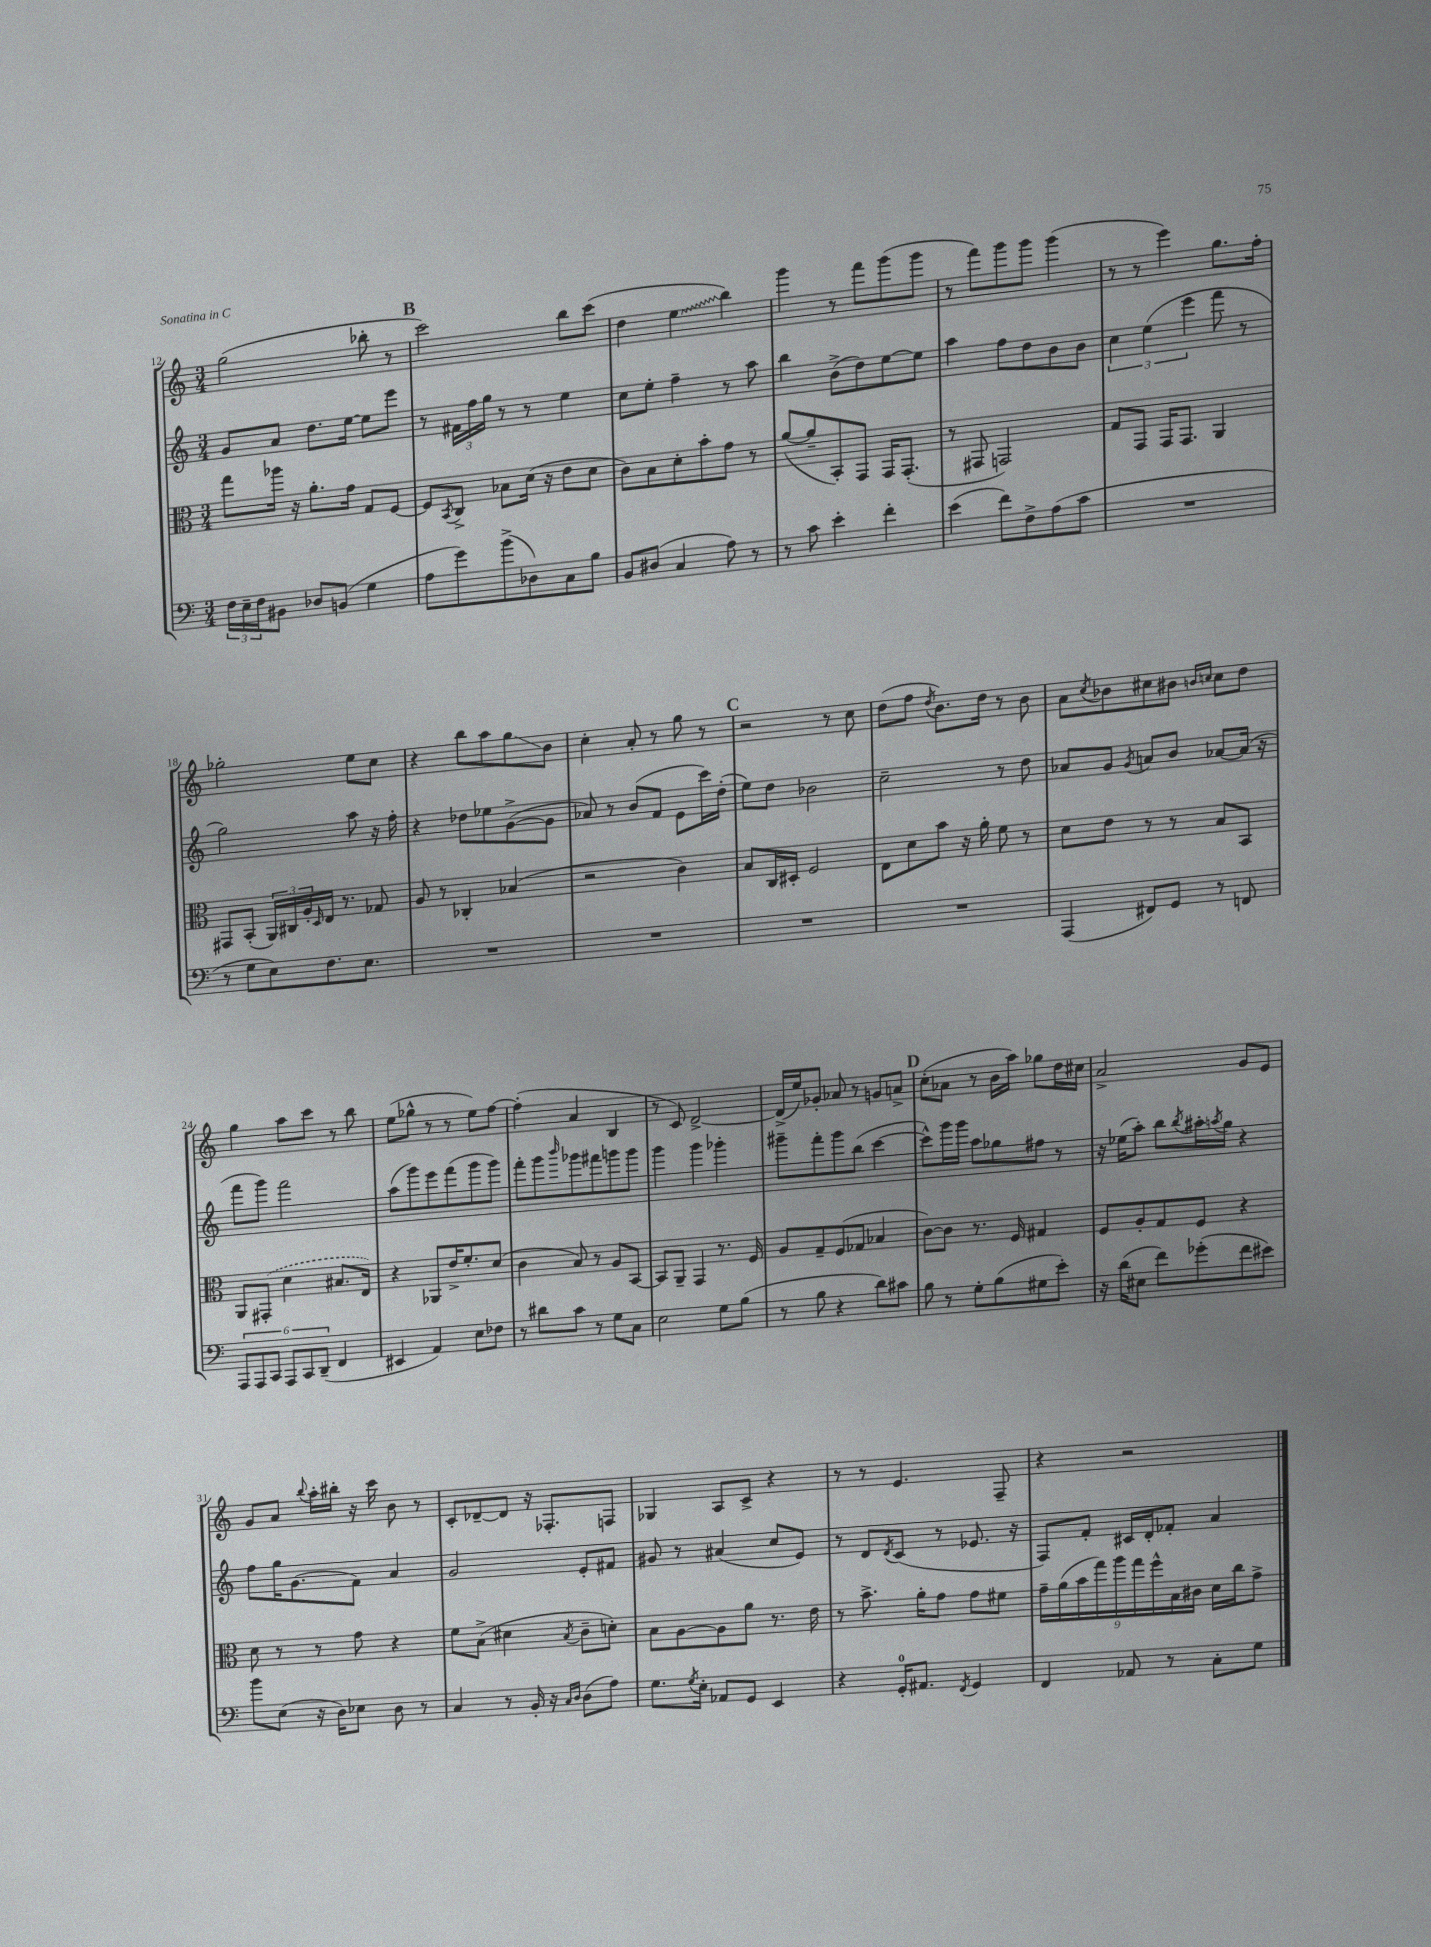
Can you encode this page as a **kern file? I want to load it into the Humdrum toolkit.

**kern	**kern	**kern	**kern
*staff4	*staff3	*staff2	*staff1
*clefF4	*clefC3	*clefG2	*clefG2
*k[]	*k[]	*k[]	*k[]
*M3/4	*M3/4	*M3/4	*M3/4
24F\LL	8gg\L	8g/L	(2gg\
24E~\	.	.	.
24F\J	.	.	.
8BB#\J	16aa-\Jk	8a/J	.
.	16r	.	.
8D-/L	8.a'\L	8.dd\L	.
(8BB/J	.	.	.
.	16g\Jk	[16ee\Jk	.
4G\	8G/L	8ee\]L	8bb-'\
.	[8F/J	8eee\J	8r
=	=	=	=
8A\L	8F/]L	8r	2ccc\)
.	8qBB/	.	.
8g\)	8C^/J	24f#\LL	.
.	.	24ff\	.
.	.	24gg\JJ	.
(8b^\	8B-\L	8r	.
8D-\)	(16d\Jk	8r	.
.	16r	.	.
8C\	8e\L	4ee\	8bb\L
8B\J	8d\J	.	(8ccc\J
=	=	=	=
8BB/L	8c\L)	8cc\L	4dd\
(8D#/J	8B\	8ee'\J	.
4C/	8d'\	4ff~\	4ee\
.	8b'\	.	.
8A\)	8g\J	8r	4bb\)
8r	8r	8aa\	.
=	=	=	=
8r	([8a/L	4bb\	4ggg\
8c\	8a~/]	.	.
4e'\	8BB'/)	(8b^\L	8r
.	8GG/J	8dd\)	8fff\L
4f'\	16GG/LK	[8ee\	(8ggg\
.	(8.GG'/J	.	.
.	.	8ee\]J	8ggg\J
=	=	=	=
(4e\	8r	4aa\	8r
.	8GG#/	.	8fff\L)
8f\L)	2GG/)	8ff\L	8ggg\
8F^\	.	8dd\	8ggg\J
(8A\	.	8b\	(4ggg\
8c\J	.	8b\J	.
=	=	=	=
2.r	8G/L	6cc\	8r
.	8GG/J	.	8r
.	.	(6ee\	.
.	16GG/LK	.	4eee\)
.	8.GG/J	.	.
.	.	6eee\	.
.	4AA/	8fff\	8.gg\L
.	.	8r	.
.	.	.	16ff'\Jk
=	=	=	=
8r	8GG#/L	2gg\)	2gg-'\
8G\L	(8BB'/J	.	.
8E\)	24AA/LL)	.	.
.	24C#/	.	.
.	24A'/	.	.
.	16qqD/	.	.
8.F\	16E/JJ	.	.
.	8.r	.	.
.	.	8aa\	8ee\L
8.E\J	.	.	.
.	8G-/	16r	8cc\J
.	.	16ff'\	.
=	=	=	=
2.r	8A/	4r	4r
.	8r	.	.
.	4C-'/	8dd-\L	8bb\L
.	.	8ee-\	8aa\
.	(4B-/	([8g^\	8gg\
.	.	8g\]J	8b\J
=	=	=	=
2.r	2r	8a-/)	4cc'\
.	.	8r	.
.	.	(8b/L	8a'/
.	.	8f/J	8r
.	4c\)	8e\L	8gg\
.	.	16ccc\L)	8r
.	.	(16dd'\JJ	.
=	=	=	=
2.r	8B/L	8ee\L)	2r
.	16C/L	8dd\J	.
.	16D#'/JJ	.	.
.	2F/	2b-\	.
.	.	.	8r
.	.	.	8cc\
=	=	=	=
2.r	8E\L	2cc~\	(8dd\L
.	8d\	.	8ff\J
.	.	.	8qdd/
.	8b\J	.	8.b\L)
.	16r	.	.
.	16a'\	.	16dd\Jk
.	8f\	8r	8r
.	8r	8dd\	8b\
=	=	=	=
(4AAA/	8d\L	8a-/L	8a\L
.	.	.	8qcc/
.	8e\J	8g/J	8b-\
.	.	8qg/	.
8FF#/L)	8r	8a/L	8cc#\
8GG/J	8r	8b/J	8b#\J
.	.	.	16qqb/LL
.	.	.	16qqcc/JJ
8r	8B/L	[8a-/L	8cc\L
8FF/	8BB/J	(16a-/]Jk	8dd\J
.	.	16r	.
=	=	=	=
12AAA/L	8AA/L	8fff\L	4gg\
12AAA/	.	.	.
.	(8GG#'/J	8ggg\J)	.
12CC/J	.	.	.
12AAA/L	4d\	2fff\	8aa\L
12CC/	.	.	.
.	.	.	8ccc\J
(12DD~/J	.	.	.
4FF/	8.B#/L	.	8r
.	.	.	8bb\
.	16E/Jk)	.	.
=	=	=	=
4EE#/	4r	(8aa\L	(8ee\L
.	.	8ggg\)	8gg-^^\J
4AA/)	8AA-/L	8eee\	8r
.	16e^/K	(8fff\	8r
.	8.f'/	.	.
8E\L	.	8ggg\	8ee\L)
8F-\J	(8d/J	8ggg\J)	[8ff\J
=	=	=	=
8r	4c\	8fff'\L	(4ff'\]
8d#\L	.	8ggg\	.
.	.	16qqbbb/	.
8c\J	8B/)	8ggg-\	4a/
8r	8r	8fff#\	.
8G\L	8A/L	8ggg\	4B/
8C\J	[8BB/J	8ggg\J	.
=	=	=	=
2E\	8BB/]L	4ggg\	8r
.	8AA~/J	.	8c/)
.	4GG/	4ggg\	[2d^/
8G\L	8.r	4ggg-'\	.
(8B\J	.	.	.
.	16F/	.	.
=	=	=	=
8r	8A/L	8ggg#~\L	(16d^/]LL
.	.	.	16ee/J)
8B\	8G~/	8fff'\	8g-'/J
4r	(8F/	8ggg#\	8a-/
.	8G-/J	(8bb\J	8r
8d\L)	4B-/	[4ccc\	8g/L
8c#\J	.	.	8a^/J
=	=	=	=
8B\	[8c\L)	8ccc^^\]L)	(8cc'\L
8r	8c\]J	16ggg\L	8a-\J
.	.	16ggg\JJ	.
8G'\L	8.r	8aa\L	8r
(8B\	.	8gg-\	16b\LL
.	16F/	.	16aa\JJ)
8G#\	4G#/	8ff#\J	8gg-\L
8e'\J)	.	8r	16dd\L
.	.	.	16cc#\JJ
=	=	=	=
16r	8F/L	16r	2a^/
(16d\LK	.	(16ee-\LK	.
8E#\J	8A'/	8aa'\J)	.
8f\L)	8G/	8bb\L	.
.	.	8qbb/	.
(8g-'\	8F/J	16aa#'\L	.
.	.	8qaa/	.
.	.	16gg\JJ	.
8f\	4r	4r	8g/L
8e#\J)	.	.	8e/J
=	=	=	=
8b\L	8d\	8ff\L	8g/L
(8E\J	8r	16gg\K	8a/J
.	.	(8.g\	.
.	.	.	8qqbb/
16r	8r	.	16aa'\LL
16D\LK)	.	.	16bb#'\JJ
8E-\J	8g\	8f\J)	16r
.	.	.	16ccc\
8D\	4r	4a/	8b\
8r	.	.	8r
=	=	=	=
4C/	8f\L	2g/	8c'/L
.	(8B^\J	.	[8d-~/
8r	4d#\	.	8d-/]J
16BB'/	.	.	16r
16r	.	.	8.F-'/L
16qqC/LL	.	.	.
16qqD/JJ	8qB/	.	.
(8D\L	8c~\L	8e'/L	.
8A\J)	8d'\J)	8f#/J	8F/J
=	=	=	=
8.G\L	8B\L	8g#/	4G-/
.	[8A\	8r	.
8qG/	.	.	.
16E'\Jk	.	.	.
8AA-/L	8A\]	(4a#/	8A/L
8GG/J	8a\J	.	8c^/J
4EE/	8.r	8cc/L	4r
.	.	8e/J)	.
.	16e\	.	.
=	=	=	=
4r	8r	8r	8r
.	8.b^\	8d/L	8r
.	.	8qd/	.
16GG'/LK	.	(8c/J	4.e/
8.AA#/J	16a'\LK	.	.
.	8g\J	8r	.
8qFF/	.	.	.
4GG/	8g\L	8.e-/	.
.	8f#\J	.	8F~/
.	.	16r	.
=	=	=	=
4FF/	18g~\LL	8F/L)	4r
.	(18a\	.	.
.	18b\	.	.
.	.	8f'/J	.
.	18gg\)	.	.
.	18aa\	.	.
8AA-/	.	16c#/LL	2r
.	18gg\	.	.
.	.	16d'/J	.
.	18ff^^\	.	.
8r	.	8f-'/J	.
.	18B\	.	.
.	18c#\JJ	.	.
8C'\L	16d\LL	4a/	.
.	16cc\J	.	.
8G\J	8g^\J	.	.
==	==	==	==
*-	*-	*-	*-
